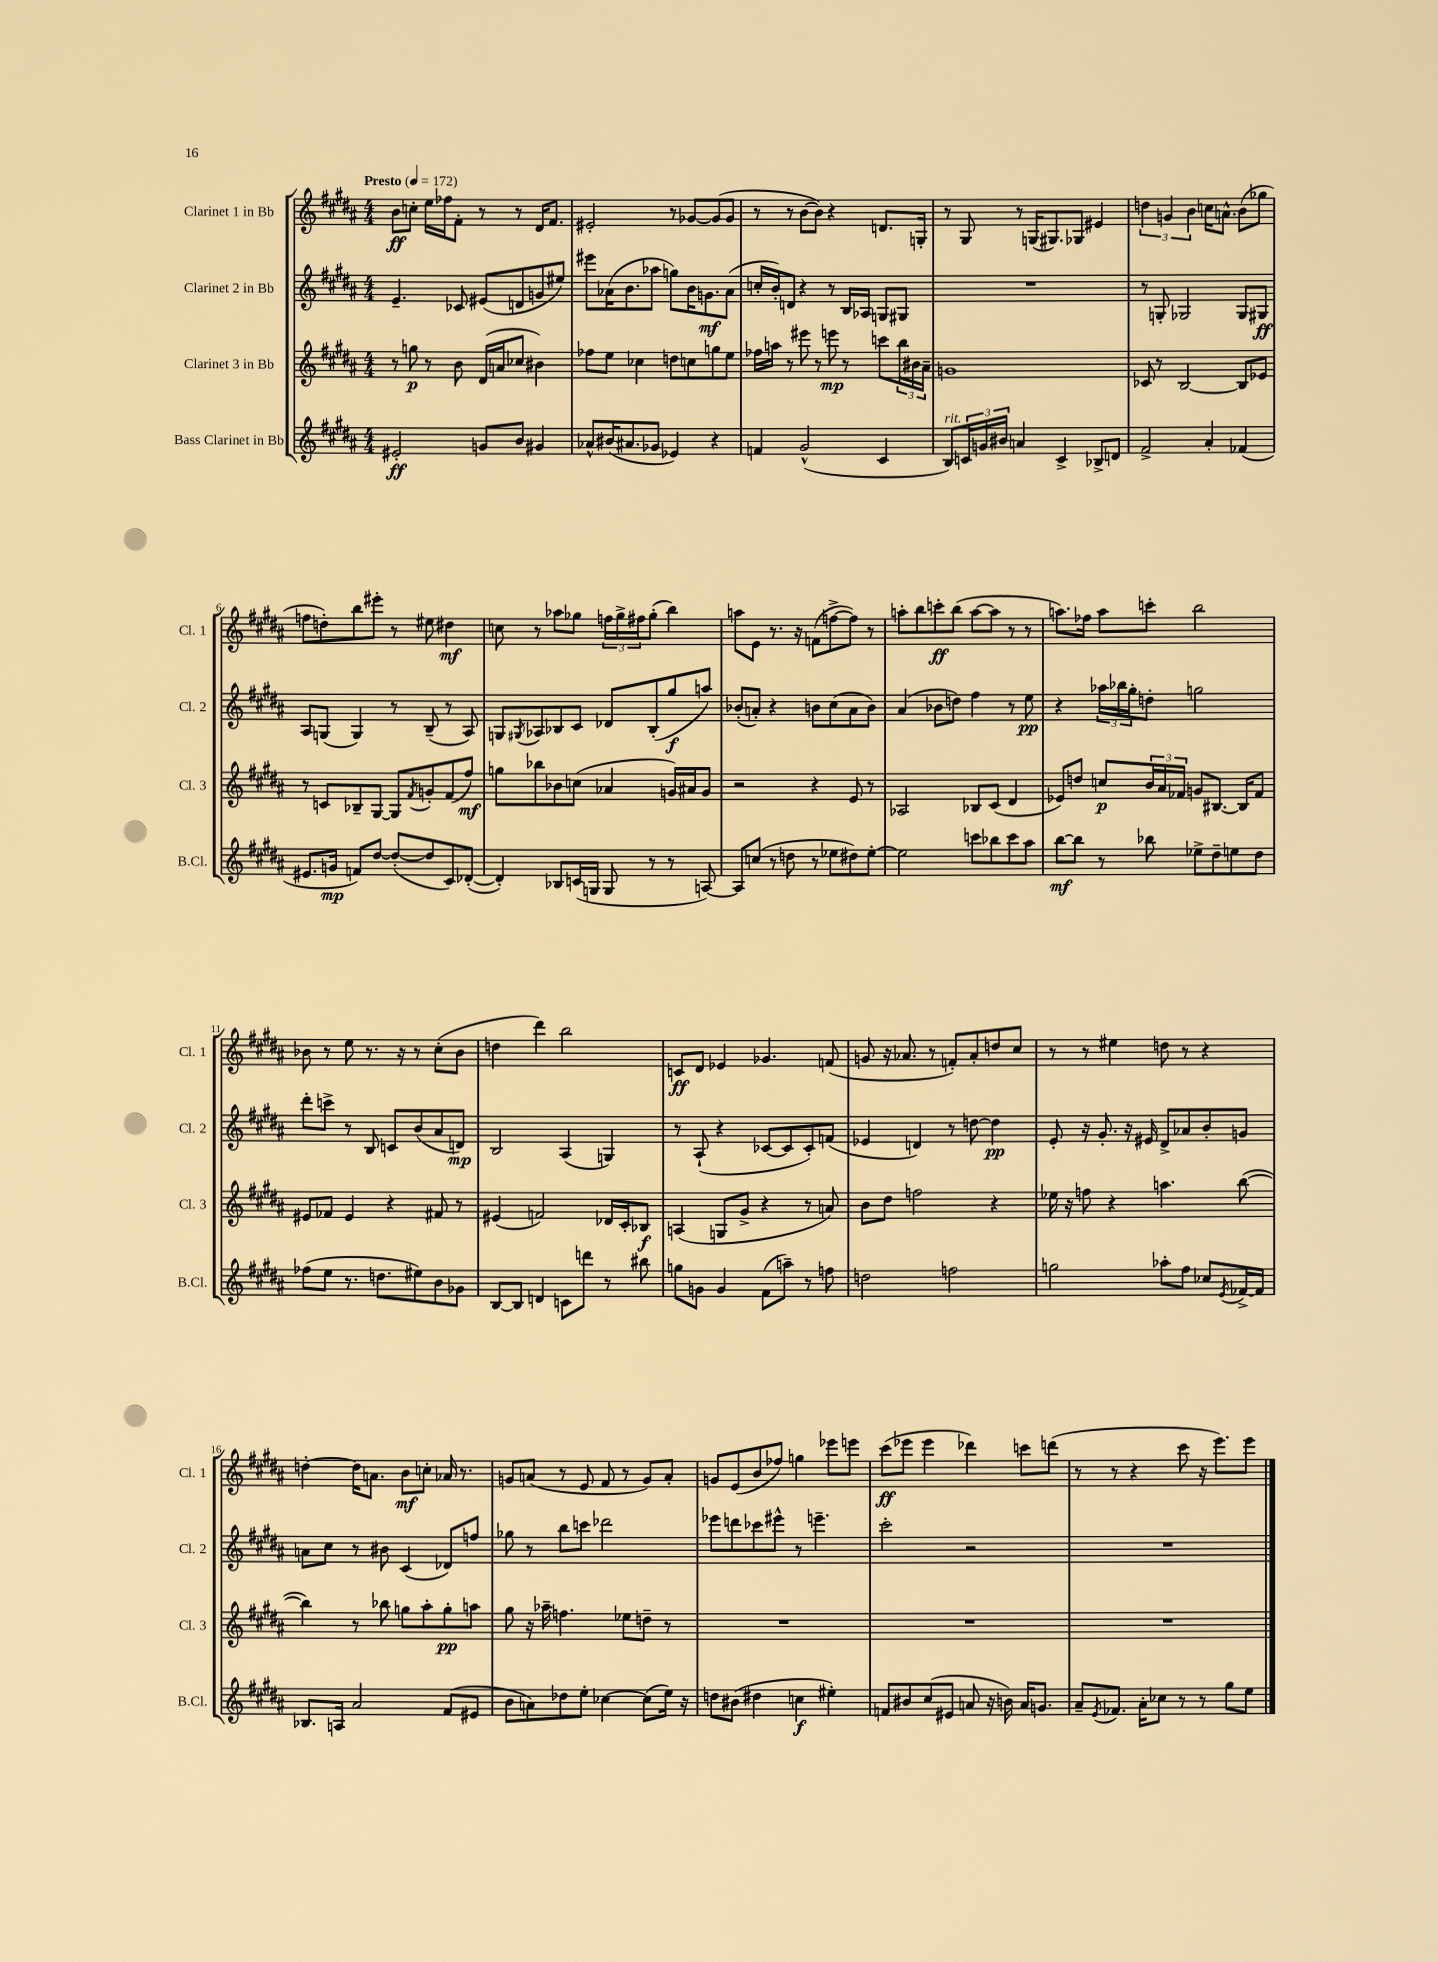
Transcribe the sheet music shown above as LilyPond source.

<<
\new StaffGroup <<
\new Staff = "s0" \with { instrumentName = "Clarinet 1 in Bb" shortInstrumentName = "Cl. 1" } {
    \clef treble \key b \major \numericTimeSignature \time 4/4 \tempo "Presto" 4 = 172
    b'8\ff c''8-. e''16 fes''16 fis'8-. r8 r8 dis'16 fis'8. |
    eis'2-. r8 ges'8~ ges'8( ges'8 |
    r8 r8 b'8~ b'8) r4 d'8. g16-. |
    r8 gis8 r8 g16( gis8.) ges8 eis'4 |
    \tuplet 3/2 { d''4 g'4 b'4 } c''16 a'8.-^ b'8( ges''8 |
    f''8 d''8-.) b''8 eis'''8-. r8 eis''8 dis''4\mf |
    c''8 r8 aes''8 ges''8 \tuplet 3/2 { f''16 ges''16-> fis''16 } ges''8-.( b''4) |
    a''8 e'8 r8. r16 f'8( f''8~-> f''8) r8 |
    a''8-. b''8 c'''8-.\ff b''8( a''8~ a''8 r8 r8 |
    a''8.) fes''16 a''8 c'''8-. b''2 |
    bes'8 r8 e''8 r8. r16 r8 cis''8-.( bes'8 |
    d''4 dis'''4) b''2 |
    c'8\ff dis'8 ees'4 ges'4. f'8( |
    g'8 r16 aes'8. r8 f'8-.) aes'8-. d''8 cis''8 |
    r8 r8 eis''4 d''8 r8 r4 |
    d''4~-. d''16 a'8. b'8\mf c''8-. aes'16 r8. |
    g'8 a'8( r8 e'8 fis'8 r8 g'8) a'8-. |
    g'8 e'8( b'8 fes''8) g''4 ees'''8 e'''8 |
    cis'''8\ff( ees'''8 ees'''4 des'''4) c'''8 d'''8( |
    r8 r8 r4 cis'''8 r16 e'''8.) e'''8 \bar "|." |
}
\new Staff = "s1" \with { instrumentName = "Clarinet 2 in Bb" shortInstrumentName = "Cl. 2" } {
    \clef treble \key b \major \numericTimeSignature \time 4/4
    e'4.-- ces'8 eis'8( d'8 g'8 eis''8) |
    eis'''8 aes'16( b'8. aes''8 g''8) b'16 g'8.\mf aes'8( |
    c''16-. b'16-.) d'8 r4 r8 b16 aes16 g8 gis8 |
    R1 |
    r8 g8-. ges2 ges8 gis8\ff |
    ais8 g8( g4) r8 b8--( r8 ais8) |
    g8 \acciaccatura { gis8 } aes8 bes8 cis'8 des'8 bes8-.( gis''8\f a''8) |
    bes'8-.( a'8-.) r4 b'8 cis''8( a'8 b'8) |
    ais'4( bes'8 d''8) fis''4 r8 e''8\pp |
    r4 \tuplet 3/2 { aes''16 bes''16 gis''16-. } d''8-. g''2 |
    dis'''8-. c'''8-> r8 b8 c'8 b'8( ais'8 d'8\mp) |
    b2 ais4( g4) |
    r8 ais8-!( r4 ces'8~ ces'8 ces'8-.) f'8( |
    ees'4 d'4) r8 d''8~ d''4\pp |
    e'8-. r16 gis'8.-. r16 eis'16 dis'8-> aes'8 b'8-. g'8 |
    a'8 cis''8 r8 bis'8 cis'4( des'8) f''8 |
    ges''8 r8 b''8 c'''8 des'''2 |
    ees'''8 d'''8 ces'''8 eis'''8-^ r8 e'''4.-- |
    cis'''2-. r2 |
    R1 \bar "|." |
}
\new Staff = "s2" \with { instrumentName = "Clarinet 3 in Bb" shortInstrumentName = "Cl. 3" } {
    \clef treble \key b \major \numericTimeSignature \time 4/4
    r8 g''8\p r8 b'8 dis'16( a'16 ces''8 bis'4) |
    fes''8 e''8 ces''4 d''8 c''8 g''8 e''8 |
    fes''16 a''16 r8 eis'''8 r8 e'''8\mp r8 c'''8 \tuplet 3/2 { b''16 bis'16 ais'16-- } |
    g'1 |
    ces'8 r8 b2~ b8 ees'8 |
    r8 c'8 bes8-- gis8~ gis8 \acciaccatura { fis'8 } g'8-. fis'8( fis''8\mf) |
    g''8 bes''8 bes'8 c''8( aes'4 g'16) ais'16 g'8 |
    r2 r4 e'8 r8 |
    aes2 bes8 cis'8( dis'4 |
    ees'8) d''8 c''8\p \tuplet 3/2 { b'16 ais'16 fes'16 } g'8 bis8.~ bis16 fes'8 |
    eis'8 fes'8 eis'4 r4 fis'8 r8 |
    eis'4( f'2) des'16 cis'16-. bes8\f |
    a4( g8 gis'8-> r4 r8 a'8) |
    b'8 dis''8 f''2 r4 |
    ees''16 r16 f''8 r4 a''4. b''8~( |
    b''4) r8 bes''8 g''8 ais''8-. g''8-.\pp a''8 |
    gis''8 r16 aes''16-- f''4. ees''8 d''8-- r8 |
    R1 |
    R1 |
    R1 \bar "|." |
}
\new Staff = "s3" \with { instrumentName = "Bass Clarinet in Bb" shortInstrumentName = "B.Cl." } {
    \clef treble \key b \major \numericTimeSignature \time 4/4
    eis'2-.\ff g'8 b'8 gis'4 |
    aes'8-^ bis'16( ais'8. ges'8 ees'4) r4 |
    f'4 gis'2-^( cis'4 |
    b8^\markup { \italic "rit." }) \tuplet 3/2 { c'16 g'16 bis'16 } a'4 c'4-> bes8-> d'8 |
    fis'2-> ais'4-. fes'4( |
    eis'8. g'16\mp f'8) dis''8~ dis''8~-.( dis''8 cis'8) des'8~-.( |
    des'4-.) bes8 c'16( g16 g8 r8 r8 a8~) |
    a8 c''8( r8 d''8 r8 ees''8 dis''8) ees''8~-. |
    ees''2 c'''8 bes''8 c'''8 ais''8 |
    b''8~\mf b''8 r8 bes''8 ees''8-> dis''8-- e''8 dis''8 |
    fes''8( e''8 r8. d''8. eis''8) b'8 ges'8 |
    b8~ b8 d'4 c'8 d'''8 r8 bis''8 |
    g''8 g'8 g'4 fis'8( a''8--) r8 f''8 |
    d''2 f''2 |
    g''2 aes''8-. fis''8 ces''8 \acciaccatura { e'8 } fes'16~-> fes'16 |
    bes8. a16 ais'2 fis'8( eis'8 |
    b'8 a'8) des''8 e''8-. ces''4~ ces''8( e''16) r16 |
    d''8 bis'8( dis''4 c''4\f eis''4-.) |
    f'8 bis'8 cis''8( eis'8 a'8 r16 b'16) a'16 g'8. |
    ais'8-- \acciaccatura { e'8 } fes'8. ais'16-. ces''8 r8 r8 gis''8 e''8 \bar "|." |
}
>>
>>
